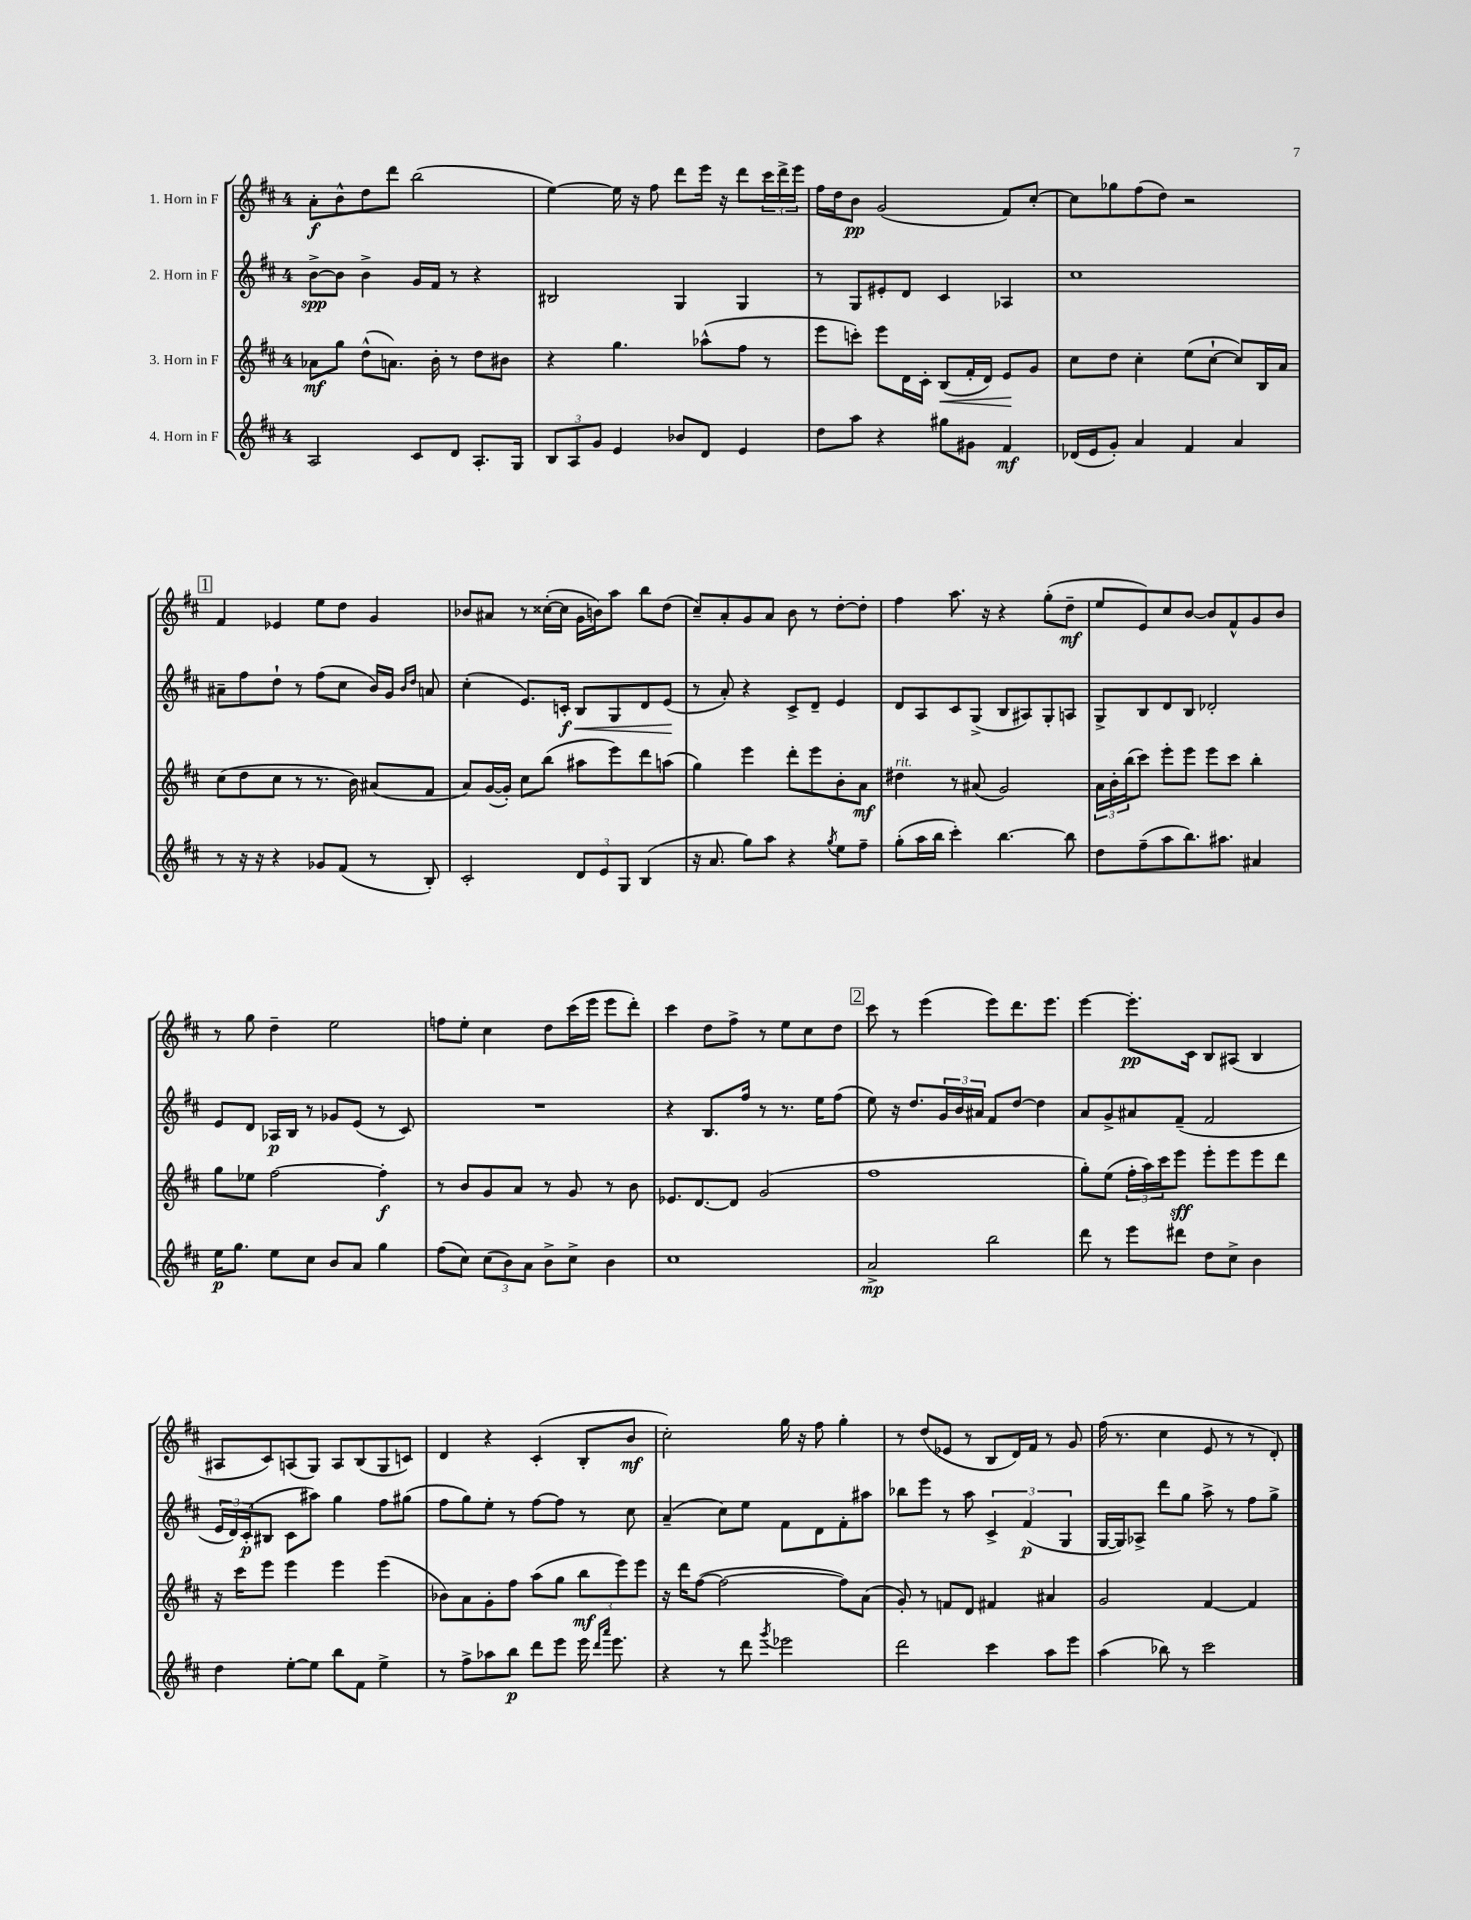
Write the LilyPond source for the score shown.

<<
\new StaffGroup <<
\new Staff = "s0" \with { instrumentName = "1. Horn in F" } {
    \clef treble \key d \major \once \override Staff.TimeSignature.style = #'single-digit \time 4/4
    a'8-.\f b'8-^ d''8 d'''8 b''2( |
    e''4~) e''16 r16 fis''8 d'''8 e'''16 r16 d'''8 \tuplet 3/2 { cis'''16 d'''16-> e'''16 } |
    fis''16 d''16 b'8\pp g'2( fis'8) cis''8~-. |
    cis''8 ges''8 fis''8( d''8) r2 |
    \mark \markup { \box "1" } fis'4 ees'4 e''8 d''8 g'4 |
    bes'8 ais'8 r8 cisis''16~-.( cisis''16 g'16 b'16) a''8 b''8 d''8( |
    cis''8--) a'8-. g'8 a'8 b'8 r8 d''8~-. d''8-. |
    fis''4 a''8. r16 r4 g''8-.( d''8--\mf |
    e''8 e'8) cis''8 b'8~ b'8 fis'8-^ g'8 b'8 |
    r8 g''8 d''4-- e''2 |
    f''8 e''8-. cis''4 d''8 cis'''16( e'''16 e'''8 d'''8-.) |
    cis'''4 d''8 fis''8-> r8 e''8 cis''8 d''8 |
    \mark \markup { \box "2" } cis'''8 r8 e'''4( e'''8) d'''8. e'''8. |
    e'''4~ e'''8.-.\pp cis'16 b8 ais8( b4 |
    ais8 cis'8) a8( g8) a8 b8( g8 c'8) |
    d'4 r4 cis'4-.( b8-. b'8\mf |
    cis''2-.) g''16 r16 fis''8 g''4-. |
    r8 d''8( ees'8 r8 b8 d'16) fis'16 r8 g'8 |
    fis''16( r8. cis''4 e'8 r8 r8 d'8-.) \bar "|." |
}
\new Staff = "s1" \with { instrumentName = "2. Horn in F" } {
    \clef treble \key d \major \once \override Staff.TimeSignature.style = #'single-digit \time 4/4
    b'8~->\spp b'8 b'4-> g'16 fis'16 r8 r4 |
    bis2 g4 g4 |
    r8 g8 eis'8-. d'8 cis'4 aes4 |
    cis''1 |
    \mark \markup { \box "1" } ais'8-- fis''8 d''8-! r8 fis''8( cis''8 b'16) g'16 \grace { b'16 d''16 } a'8 |
    cis''4-.( e'8.) c'16-.\f\< b8 g8 d'8 e'8\!( |
    r8 a'8-.) r4 cis'8-> d'8-- e'4 |
    d'8 a8 cis'8 g8->( b8 ais8) g8-. a8 |
    g8-> b8 d'8 b8 des'2-. |
    e'8 d'8 aes16\p b16 r8 ges'8 e'8( r8 cis'8) |
    R1 |
    r4 b8. fis''16 r8 r8. e''16 fis''8( |
    \mark \markup { \box "2" } e''8) r16 d''8. \tuplet 3/2 { g'16 b'16 ais'16 } fis'8 d''8~ d''4 |
    a'8 g'8-> ais'8 fis'8--( fis'2 |
    \tuplet 3/2 { e'16 d'16) cis'16-.\p( } bis8 cis'8 ais''8) g''4 fis''8 gis''8( |
    fis''8 g''8) e''8-. r8 fis''8~ fis''8 r8 cis''8 |
    a'4--( cis''8) e''8 fis'8 d'8 fis'8-. ais''8 |
    bes''8 e'''8 r8 a''8 \tuplet 3/2 { cis'4-> fis'4\p( g4 } |
    g16~ g16) aes8-> d'''8 g''8 a''8-> r8 fis''8 g''8-> \bar "|." |
}
\new Staff = "s2" \with { instrumentName = "3. Horn in F" } {
    \clef treble \key d \major \once \override Staff.TimeSignature.style = #'single-digit \time 4/4
    aes'8\mf g''8 d''8-^( a'8.) b'16-. r8 d''8 bis'8 |
    r4 g''4. aes''8-^( fis''8 r8 |
    e'''8 c'''8-.) e'''8 d'16 cis'16-. b8\<( fis'16-. d'16) e'8\! g'8 |
    cis''8 d''8 cis''4-. e''8( cis''8~-! cis''8) b16 a'16 |
    \mark \markup { \box "1" } cis''8( d''8 cis''8 r8 r8. b'16) ais'8( fis'8 |
    a'8) g'16~( g'16-.) cis''8 b''8( ais''8 e'''8) d'''8 a''8( |
    g''4) e'''4 d'''8-. e'''8 b'8-. a'8\mf |
    dis''4^\markup { \italic "rit." } r8 ais'8( g'2) |
    \tuplet 3/2 { a'16 b'16-. b''16( } cis'''8) e'''8-. e'''8 e'''8 cis'''8 b''4-. |
    g''8 ees''8 fis''2~ fis''4-.\f |
    r8 b'8 g'8 a'8 r8 g'8 r8 b'8 |
    ees'8. d'8.~ d'8 g'2( |
    \mark \markup { \box "2" } fis''1 |
    g''8-.) e''8( \tuplet 3/2 { fis''16-. a''16) cis'''16 } e'''8\sff e'''8-. e'''8 e'''8 d'''8 |
    r16 cis'''16 e'''8 e'''4 e'''4 e'''4( |
    bes'8) a'8 g'8-. fis''8 a''8( g''8 \tuplet 3/2 { b''8\mf e'''8) e'''8 } |
    r16 d'''16 fis''8~( fis''2~ fis''8) a'8( |
    g'8-.) r8 f'8 d'8 fis'4 ais'4 |
    g'2 fis'4~ fis'4 \bar "|." |
}
\new Staff = "s3" \with { instrumentName = "4. Horn in F" } {
    \clef treble \key d \major \once \override Staff.TimeSignature.style = #'single-digit \time 4/4
    a2 cis'8 d'8 a8.-. g16 |
    \tuplet 3/2 { b8 a8 g'8 } e'4 bes'8 d'8 e'4 |
    d''8 a''8 r4 gis''8 gis'8 fis'4\mf |
    des'16( e'16 g'8-.) a'4 fis'4 a'4 |
    \mark \markup { \box "1" } r8 r16 r16 r4 ges'8 fis'8( r8 b8-.) |
    cis'2-. \tuplet 3/2 { d'8 e'8 g8 } b4( |
    r16 a'8. g''8) a''8 r4 \acciaccatura { g''8 } e''8 fis''8-- |
    g''8-.( a''16 b''16 cis'''4-.) b''4.~ b''8 |
    d''8 fis''8--( a''8 b''8.) ais''8. ais'4 |
    e''16\p g''8. e''8 cis''8 b'8 a'8 g''4 |
    fis''8( cis''8) \tuplet 3/2 { cis''8( b'8) a'8 } b'8-> cis''8-> b'4 |
    cis''1 |
    \mark \markup { \box "2" } a'2->\mp b''2 |
    d'''8 r8 e'''8 dis'''8 d''8 cis''8-> b'4 |
    d''4 e''8~-. e''8 b''8 fis'8 e''4-> |
    r8 fis''8-> aes''8 b''8\p d'''8 e'''8 e'''16 \grace { d'''16 a'''16 } e'''8. |
    r4 r8 d'''8 \acciaccatura { g'''8 } ees'''2 |
    d'''2 cis'''4 a''8 e'''8 |
    a''4( bes''8) r8 cis'''2 \bar "|." |
}
>>
>>
\layout { \context { \Score \remove "Bar_number_engraver" } }
